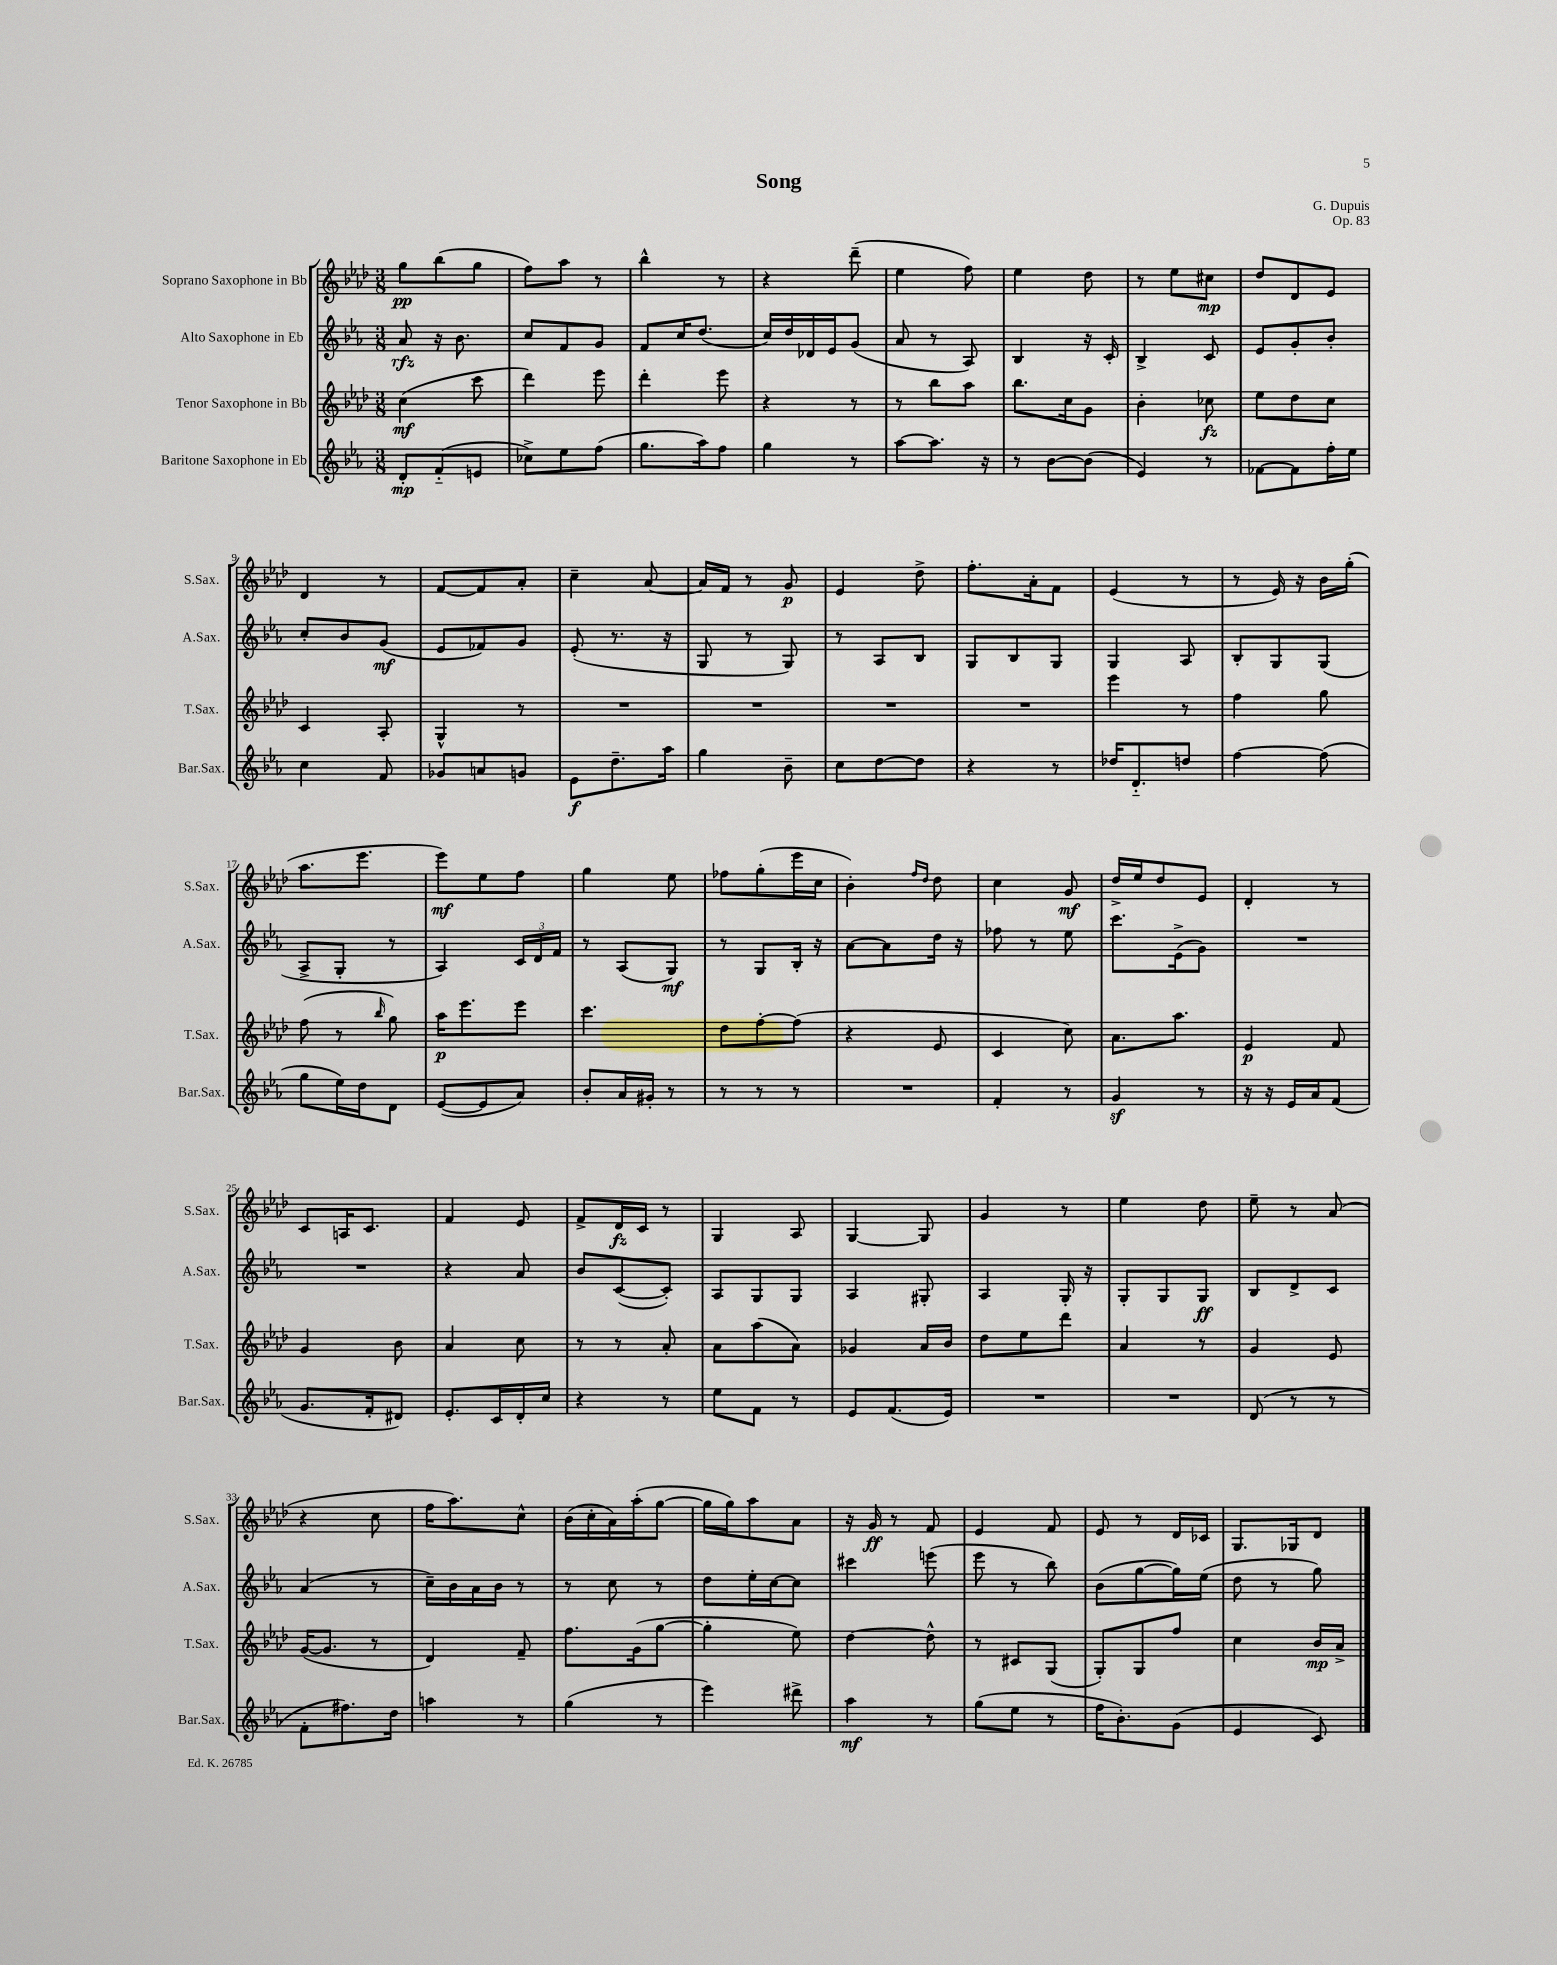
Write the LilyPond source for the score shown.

\header { title = "Song" composer = "G. Dupuis" opus = "Op. 83" }
<<
\new StaffGroup <<
\new Staff = "s0" \with { instrumentName = "Soprano Saxophone in Bb" shortInstrumentName = "S.Sax." } {
    \clef treble \key aes \major \numericTimeSignature \time 3/8
    g''8\pp bes''8( g''8 |
    f''8) aes''8 r8 |
    bes''4-^ r8 |
    r4 des'''8--( |
    ees''4 f''8) |
    ees''4 des''8 |
    r8 ees''8 cis''8\mp |
    des''8 des'8 ees'8 |
    des'4 r8 |
    f'8~ f'8 aes'8-. |
    c''4-- aes'8~ |
    aes'16 f'16 r8 g'8\p |
    ees'4 des''8-> |
    f''8.-. aes'16-. f'8 |
    ees'4( r8 |
    r8 ees'16) r16 bes'16 g''16-.( |
    aes''8. ees'''8. |
    ees'''8\mf) ees''8 f''8 |
    g''4 ees''8 |
    fes''8 g''8-.( ees'''16 c''16 |
    bes'4-.) \grace { f''16 des''16 } des''8 |
    c''4 g'8\mf |
    des''16-> ees''16 des''8 ees'8 |
    des'4-. r8 |
    c'8 a16 c'8. |
    f'4 ees'8 |
    f'8-> des'16\fz c'16 r8 |
    g4 aes8 |
    g4~ g8 |
    g'4 r8 |
    ees''4 des''8 |
    ees''8-- r8 aes'8( |
    r4 c''8 |
    f''16 aes''8.) c''8-^ |
    bes'16( c''16-. aes'16) aes''16-.( g''8~ |
    g''16 g''16) aes''8 aes'8 |
    r16 g'16\ff r8 f'8 |
    ees'4 f'8 |
    ees'8 r8 des'16 ces'16 |
    g8. ges16 des'8 \bar "|." |
}
\new Staff = "s1" \with { instrumentName = "Alto Saxophone in Eb" shortInstrumentName = "A.Sax." } {
    \clef treble \key ees \major \numericTimeSignature \time 3/8
    aes'8\rfz r16 bes'8. |
    c''8 f'8 g'8 |
    f'8 c''16 d''8.( |
    c''16) d''16 des'16 ees'16 g'8( |
    aes'8 r8 aes8) |
    bes4 r16 c'16-. |
    bes4-> c'8 |
    ees'8 g'8-. bes'8-. |
    c''8-. bes'8 g'8\mf( |
    ees'8 fes'8) g'8 |
    ees'8-.( r8. r16 |
    g8 r8 g8) |
    r8 aes8 bes8 |
    g8 bes8 g8 |
    g4 aes8 |
    bes8-. g8 g8( |
    aes8-> g8-. r8 |
    aes4) \tuplet 3/2 { c'16 d'16 f'16 } |
    r8 aes8( g8\mf) |
    r8 g8 bes16-. r16 |
    aes'8~ aes'8 d''16 r16 |
    fes''8 r8 ees''8 |
    c'''8. ees'16->( g'8) |
    R4. |
    R4. |
    r4 aes'8 |
    bes'8 c'8~( c'8-.) |
    aes8 g8 g8 |
    aes4 gis8-. |
    aes4 g16-. r16 |
    g8-. g8 g8\ff |
    bes8 d'8-> c'8 |
    aes'4( r8 |
    c''16--) bes'16 aes'16 bes'16 r8 |
    r8 c''8 r8 |
    d''8 ees''16-. c''16~ c''8 |
    cis'''4 e'''8( |
    ees'''8 r8 bes''8) |
    bes'8( g''8~ g''16) ees''16( |
    d''8 r8 g''8) \bar "|." |
}
\new Staff = "s2" \with { instrumentName = "Tenor Saxophone in Bb" shortInstrumentName = "T.Sax." } {
    \clef treble \key aes \major \numericTimeSignature \time 3/8
    c''4\mf( c'''8 |
    des'''4) ees'''8 |
    des'''4-. ees'''8 |
    r4 r8 |
    r8 bes''8 aes''8 |
    bes''8. c''16 g'8 |
    bes'4-. ces''8\fz |
    ees''8 des''8 c''8 |
    c'4 aes8-. |
    g4-^ r8 |
    R4. |
    R4. |
    R4. |
    R4. |
    ees'''4 r8 |
    f''4 g''8 |
    f''8( r8 \grace { bes''16 } g''8) |
    aes''16\p ees'''8. ees'''8 |
    c'''4. |
    des''8 f''8~-. f''8( |
    r4 ees'8 |
    c'4 c''8) |
    aes'8. aes''8. |
    ees'4\p f'8 |
    g'4 bes'8 |
    aes'4 c''8 |
    r8 r8 aes'8-. |
    aes'8 aes''8( aes'8) |
    ges'4 aes'16 bes'16 |
    des''8 ees''8 des'''8 |
    aes'4 r8 |
    g'4 ees'8 |
    g'16~( g'8. r8 |
    des'4) f'8-- |
    f''8. g'16( g''8~ |
    g''4-. ees''8) |
    des''4~ des''8-^ |
    r8 cis'8 g8( |
    g8-.) g8 f''8 |
    c''4 bes'16\mp aes'16-> \bar "|." |
}
\new Staff = "s3" \with { instrumentName = "Baritone Saxophone in Eb" shortInstrumentName = "Bar.Sax." } {
    \clef treble \key ees \major \numericTimeSignature \time 3/8
    d'8-.\mp f'8-_( e'8 |
    ces''8->) ees''8 f''8( |
    g''8. aes''16) f''8 |
    g''4 r8 |
    aes''8~ aes''8. r16 |
    r8 bes'8~ bes'8( |
    ees'4) r8 |
    fes'8~ fes'8 f''16-. ees''16 |
    c''4 f'8 |
    ges'8 a'8 g'8 |
    ees'8\f d''8.-- aes''16 |
    g''4 bes'8-- |
    c''8 d''8~ d''8 |
    r4 r8 |
    des''16 d'8.-_ d''8 |
    f''4~ f''8( |
    g''8 ees''16) d''16 d'8 |
    ees'8~( ees'8 aes'8) |
    bes'8-. aes'16 gis'16-. r8 |
    r8 r8 r8 |
    R4. |
    f'4-. r8 |
    g'4\sf r8 |
    r16 r16 ees'16 aes'16 f'8( |
    g'8. f'16-. dis'8) |
    ees'8.-. c'16 d'16-. c''16 |
    r4 r8 |
    ees''8 f'8 r8 |
    ees'8 f'8.( ees'16) |
    R4. |
    R4. |
    d'8( r8 r8 |
    f'8-. fis''8.) d''16 |
    a''4 r8 |
    g''4( r8 |
    ees'''4) dis'''8-> |
    aes''4\mf r8 |
    g''8( ees''8 r8 |
    f''16 bes'8.-.) g'8( |
    ees'4 c'8) \bar "|." |
}
>>
>>
